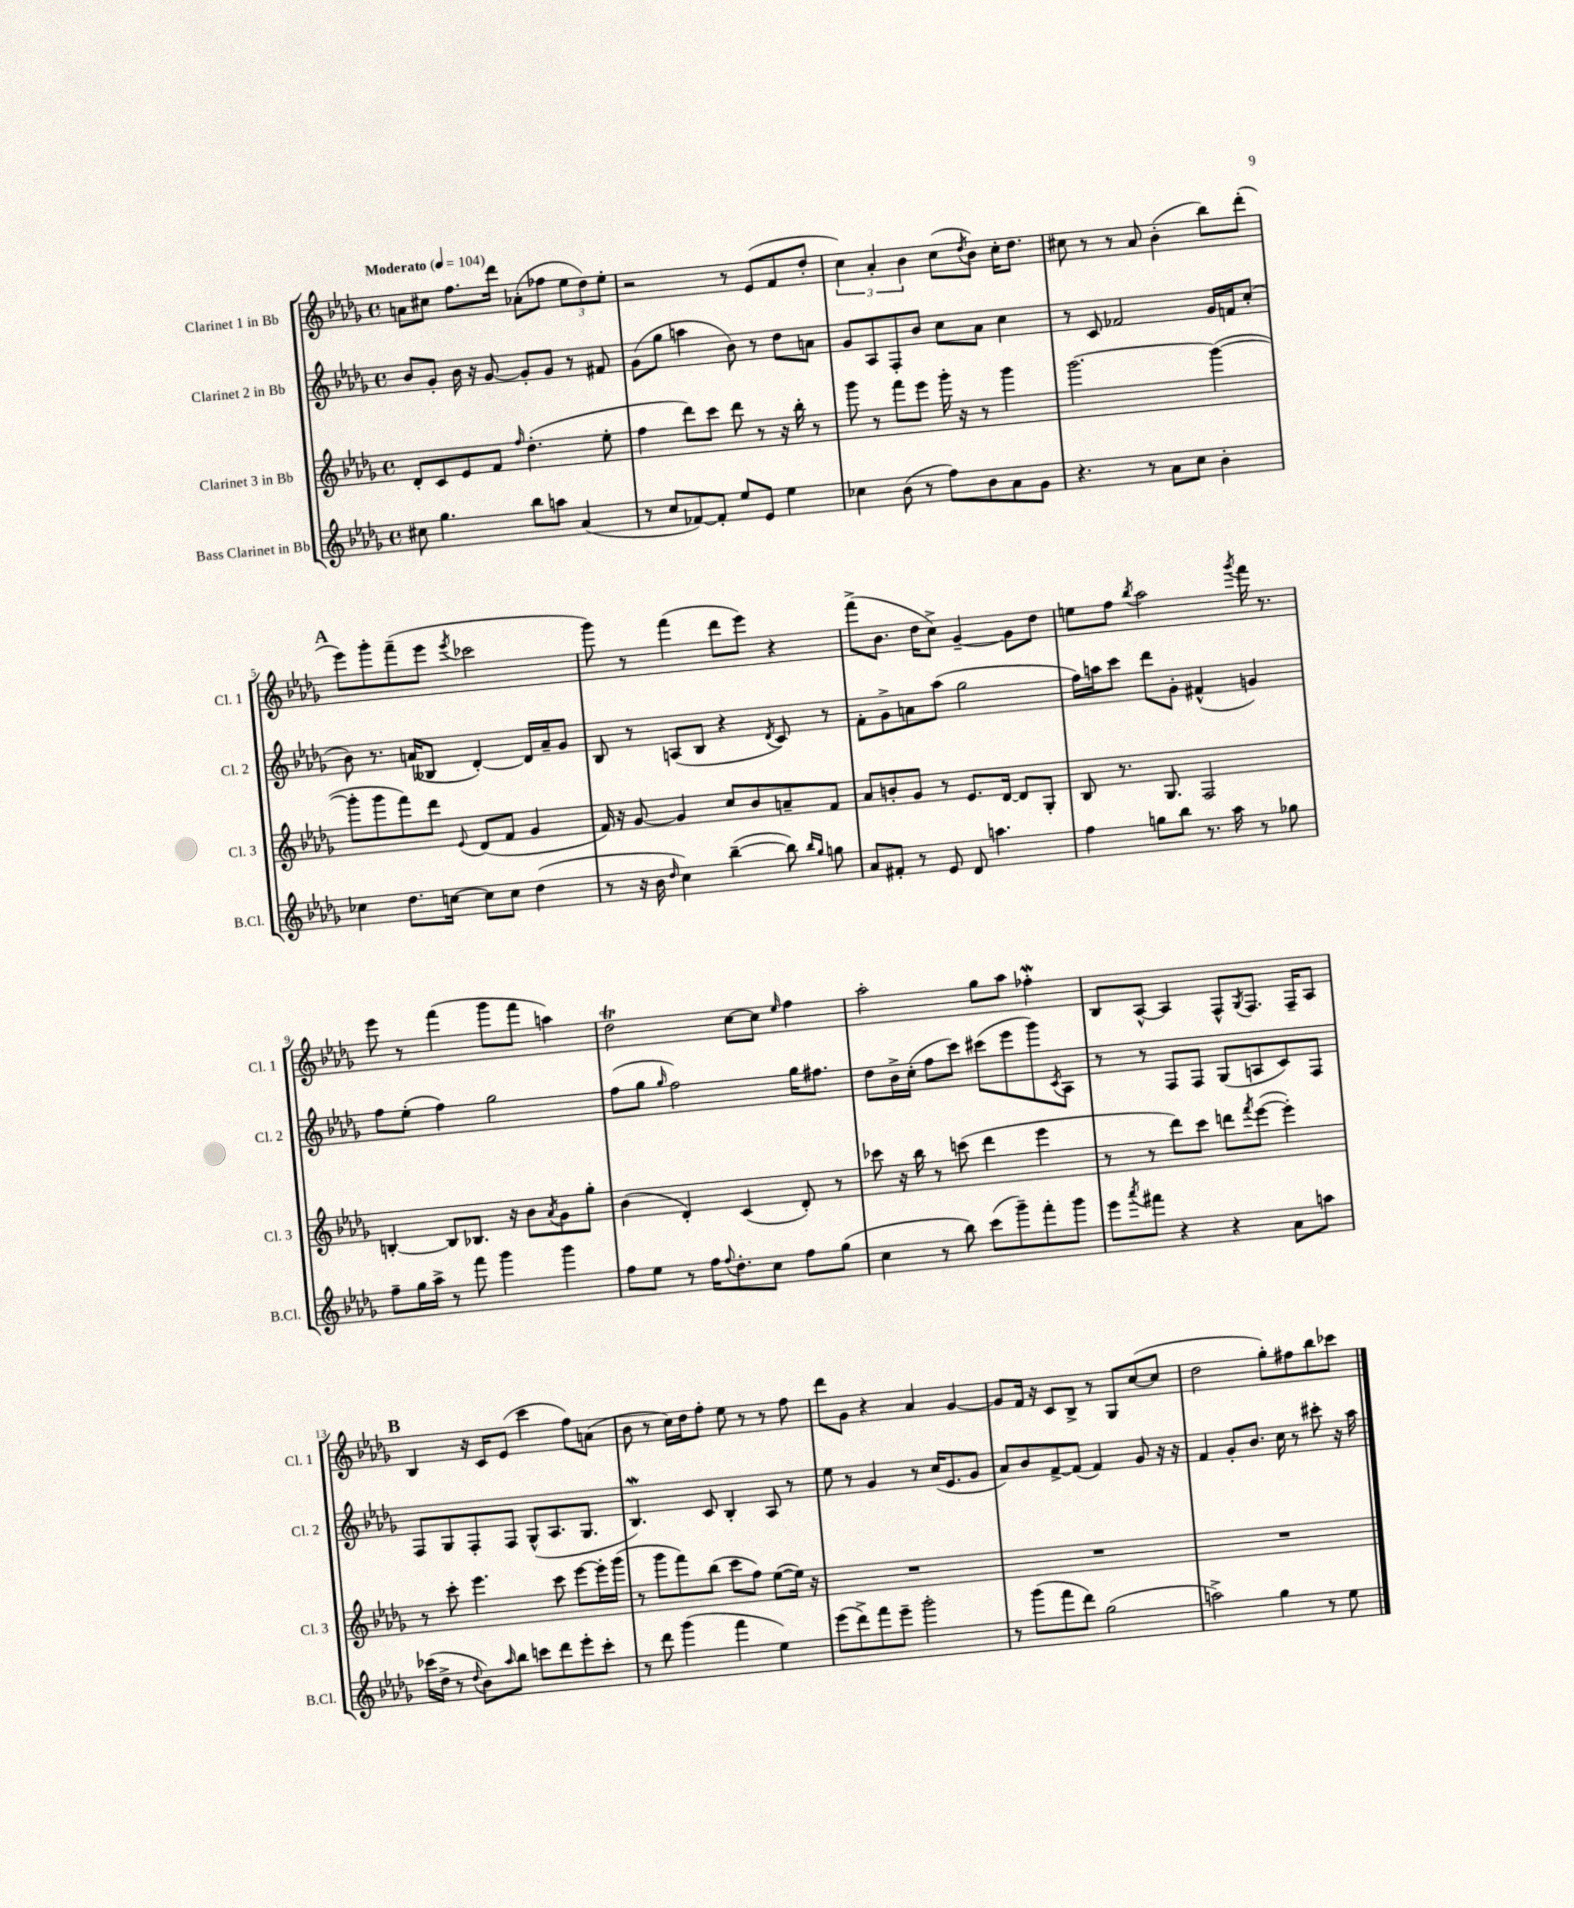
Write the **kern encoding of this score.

**kern	**kern	**kern	**kern
*part4	*part3	*part2	*part1
*staff4	*staff3	*staff2	*staff1
*I"Bass Clarinet in Bb	*I"Clarinet 3 in Bb	*I"Clarinet 2 in Bb	*I"Clarinet 1 in Bb
*I'B.Cl.	*I'Cl. 3	*I'Cl. 2	*I'Cl. 1
*clefG2	*clefG2	*clefG2	*clefG2
*k[b-e-a-d-g-]	*k[b-e-a-d-g-]	*k[b-e-a-d-g-]	*k[b-e-a-d-g-]
*M4/4	*M4/4	*M4/4	*M4/4
*met(c)	*met(c)	*met(c)	*met(c)
*MM104	*MM104	*MM104	*MM104
=1	=1	=1	=1
!	!	!	!LO:TX:a:B:t=Moderato
8cc#X\	8d-'/L	8b-/L	8an\L
4.gg-\	8c/	8g-'/J	8cc#X\J
.	8e-/	16b-\	8.ff\L
.	.	16r	.
.	8f/J	[8g-/	.
.	.	.	16ddd-\Jk
.	16qqff/	.	.
8bb-\L	(4.dd-'\	8g-'/L]	(8a-X'\L
8aan\J	.	8g-/J	8ff-X\J
(4a-/	.	8r	12ee-\L
.	.	.	12dd-\)
.	8ee-'\	8f#X/	.
.	.	.	12ee-'\J
=2	=2	=2	=2
8r	4ff\	(8g-\L	2r
8cc/L	.	8gg-\J	.
[8f-X/)	8ddd-\L)	4aan\	.
8f-'/J]	8ccc\J	.	.
8ee-/L	8ddd-\	8b-\)	8r
8e-/J	8r	8r	(8e-/L
4ee-\	16r	8dd-\L	8f/
.	16bb-'\	.	.
.	8r	8an\J	8dd-'/J
=3	=3	=3	=3
4cc-X\	8ggg-\	8g-/L	6cc\)
.	8r	8A-/	.
.	.	.	6a-'/
(8b-\	8fff\L	8F'/	.
.	.	.	6b-\
8r	8eee-\J	8b-/J	.
8ff\L)	16ggg-'\	8cc\L	(8cc\L
.	16r	.	.
.	.	.	8qdd-/
8b-\	8r	8a-\J	8b-\J)
8a-\	4ggg-\	4cc\	16cc'\KL
.	.	.	8.dd-\J
8g-\J	.	.	.
=4	=4	=4	=4
4.r	[2.ggg-\	8r	8cc#X\
.	.	8c/	8r
.	.	2f-X/	8r
8r	.	.	8a-/
8a-\L	.	.	(4b-'\
8cc\J	.	.	.
4b-'\	(4ggg-\_	16g-/LL	8bb-\L)
.	.	16fn/J	.
.	.	(8cc'/J	(8ddd-'\J
!!LO:LB:g=z
!!LO:REH:place=s1:t=A
=5	=5	=5	=5
4cc-X\	8ggg-'\L]	8b-\)	8eee-\L)
.	8ggg-\	8.r	8ggg-'\
8.dd-\L	8fff\)	.	(8fff~\
.	.	(16an/KL	.
.	8ddd-\J	8B--X/J	8eee-\J
[16ccn\Jk	.	.	.
.	8qqe-/	.	8qeee-/
8cc\L]	(8d-/L	[4d-'/)	2ccc-X\
8cc\J	8f/J	.	.
(4dd-\	4g-/	16d-/LL]	.
.	.	16a~/J	.
.	.	8g-/J	.
=6	=6	=6	=6
8r	16f/)	8B-/	8ggg-\)
.	16r	.	.
16r	[8g-/	8r	8r
16b-\	.	.	.
16qqdd-/	.	.	.
4cc\)	4g-/]	(8An/L	(4fff\
.	.	8B-/J	.
([4bb-~\	8cc/L	4r	8ddd-\L
.	8b-/	.	8eee-\J)
.	.	8qd-/	.
8bb-\])	8an~/	8c/)	4r
16qqbb-/LL	.	.	.
16qqgg-/JJ	.	.	.
8ggn\	8f/J	8r	.
=7	=7	=7	=7
8a-/L	8a-/L	8f'\L	(8fff^\L
8f#X'/J	8bn'/	8g-^\	8.b-\J
8r	8g-/J	8an\	.
.	.	.	16dd-\KL
8e-/	8r	(8aa-\J	8cc^\J)
8d-/	8.e-/L	2gg-\	[4g-~/
4.aan\	.	.	.
.	[16d-/Jk	.	.
.	8d-/L]	.	8g-\L]
.	8G-'/J	.	8dd-\J
=8	=8	=8	=8
4ff\	8B-/	16ff\LL)	8een\L
.	.	16aan\J	.
.	8.r	8ccc\J	8ff\J
.	.	.	8qbb-/
8ggn\L	.	8ddd-\L	2aa-\
.	8.G-/	.	.
8bb-\J	.	8g-'\J	.
8.r	2F/	(4f#X^^/	.
16aa-\	.	.	.
.	.	.	8qggg-/
8r	.	4gn/)	16fff\
.	.	.	8.r
8gg-X\	.	.	.
!!LO:LB:g=z
=9	=9	=9	=9
8ff~\L	[4Bn'/	8ff\L	8eee-\
16gg-\L	.	(8ee-'\J	8r
16aa-^\JJ	.	.	.
8r	8B/L]	4ff\)	(4fff\
8fff\	8.B-X/J	.	.
4ggg-\	.	2gg-\	8ggg-\L
.	16r	.	.
.	8b-\L	.	8fff\J
.	8qa-/	.	.
4ggg-\	8g-\	.	4aan\)
.	8gg-'\J	.	.
=10	=10	=10	=10
8ff\L	(4b-\	(8ff\L	2dd-T\
8ee-\J	.	8gg-\J	.
.	.	16qqgg-/	.
8r	4d-'/)	2ff\)	.
16ff\KL	.	.	.
8qqff/	.	.	.
8.dd-'\	.	.	.
.	(4c/	.	[8cc\L
8cc\J	.	.	8cc\J]
.	.	.	16qqee-/
8ff\L	8d-'/)	16gg-\KL	4ff\
.	.	8.ff#X\J	.
(8gg-\J	8r	.	.
=11	=11	=11	=11
4cc\	8ccc-X\	8dd-\L	2aa-'\
.	16r	16b-^\L	.
.	16bb-\	(16cc'\JJ	.
8r	8r	8ff\L	.
8bb-\)	(8cccn\	8ccc\J)	.
(8ccc\L	4ddd-\	(8ccc#X\L	8gg-\L
8ggg-~\)	.	8eee-\	8aa-\J
8fff'\	4eee-\	8ggg-\)	4ff-Xw'\
.	.	8qc/	.
8ggg-\J	.	8A-\J	.
=12	=12	=12	=12
8eee-\L	8r	8r	8B-/L
8qaaa-/	.	.	.
8fff#X\J	8r	8r	[8A-^^/J
4r	8ddd-\L)	8F/L	4A-/]
.	8ccc\J	8F/J	.
4r	8dddn\L	(8G-/L	8F^^/L
.	8qfff/	.	8qG-/
.	([8eee-\J	8An/	8.F/J
8a-\L	4eee-'\])	8c/)	.
.	.	.	16F~/KL
8aan\J	.	8F/J	8A-/J
!!LO:LB:g=z
!!LO:REH:place=s1:t=B
=13	=13	=13	=13
(16ccc-X\LL	8r	8F/L	4B-/
16dd-^\JJ	.	.	.
8r	8ccc'\	8G-/	.
8qqdd-/	.	.	.
8b-\L)	4.eee-\	8F'/	16r
.	.	.	16c/KL
16qqaa-/	.	.	.
8bb-\J	.	8F/J	(8e-/J
8cccn\L	.	(8G-^^/L	4ccc\
8ddd-\	8ccc\	8.A-/	.
8eee-'\	[8eee-\L	.	8ff\L)
.	.	8.G-/J	.
8ccc'\J	16eee-'\L]	.	(8an\J
.	(16ggg-\JJ	.	.
=14	=14	=14	=14
8r	8r	4.B-W/)	8b-\
8ddd-\	8ggg-\L	.	8r
(4ggg-\	8fff\)	.	16cc\LL)
.	.	.	16dd-\J
.	(8bb-\J	8c/	8ff'\J
4fff\	8ccc\L	4B-'/	8ee-\
.	8ff\J)	.	8r
4ee-\)	([8ee-\L	8A-/	8r
.	16ee-\Jk])	8r	8ff\
.	16r	.	.
=15	=15	=15	=15
(8eee-\L	1r	8ee-\	8ddd-\L
8ddd-^\)	.	8r	8g-\J
8fff\	.	4g-/	4r
8eee-~\J	.	.	.
2ggg-'\	.	8r	4a-/
.	.	(16cc/KL	.
.	.	8.e-/	.
.	.	.	[4g-/
.	.	8g-/J	.
=16	=16	=16	=16
8r	1r	8a-/L)	8g-/L]
(8ggg-\L	.	8b-/	16f/Jk
.	.	.	16r
8fff\	.	[8f^/	8c/L
8ddd-\J)	.	(8f/J]	8B-^/J
(2gg-\	.	4f/)	8r
.	.	.	8G-/L
.	.	8g-/	([8cc/
.	.	16r	8cc/J]
.	.	16r	.
=17	=17	=17	=17
2aan^\)	1r	4f/	2dd-\
.	.	8g-'/L	.
.	.	8.b-/J	.
4gg-\	.	.	8gg-'\L)
.	.	16cc\	.
.	.	8r	8ff#X\
8r	.	8ccc#X'\	8bb-\
8ee-\	.	16r	8ccc-X\J
.	.	16aa-\	.
==	==	==	==
*-	*-	*-	*-
